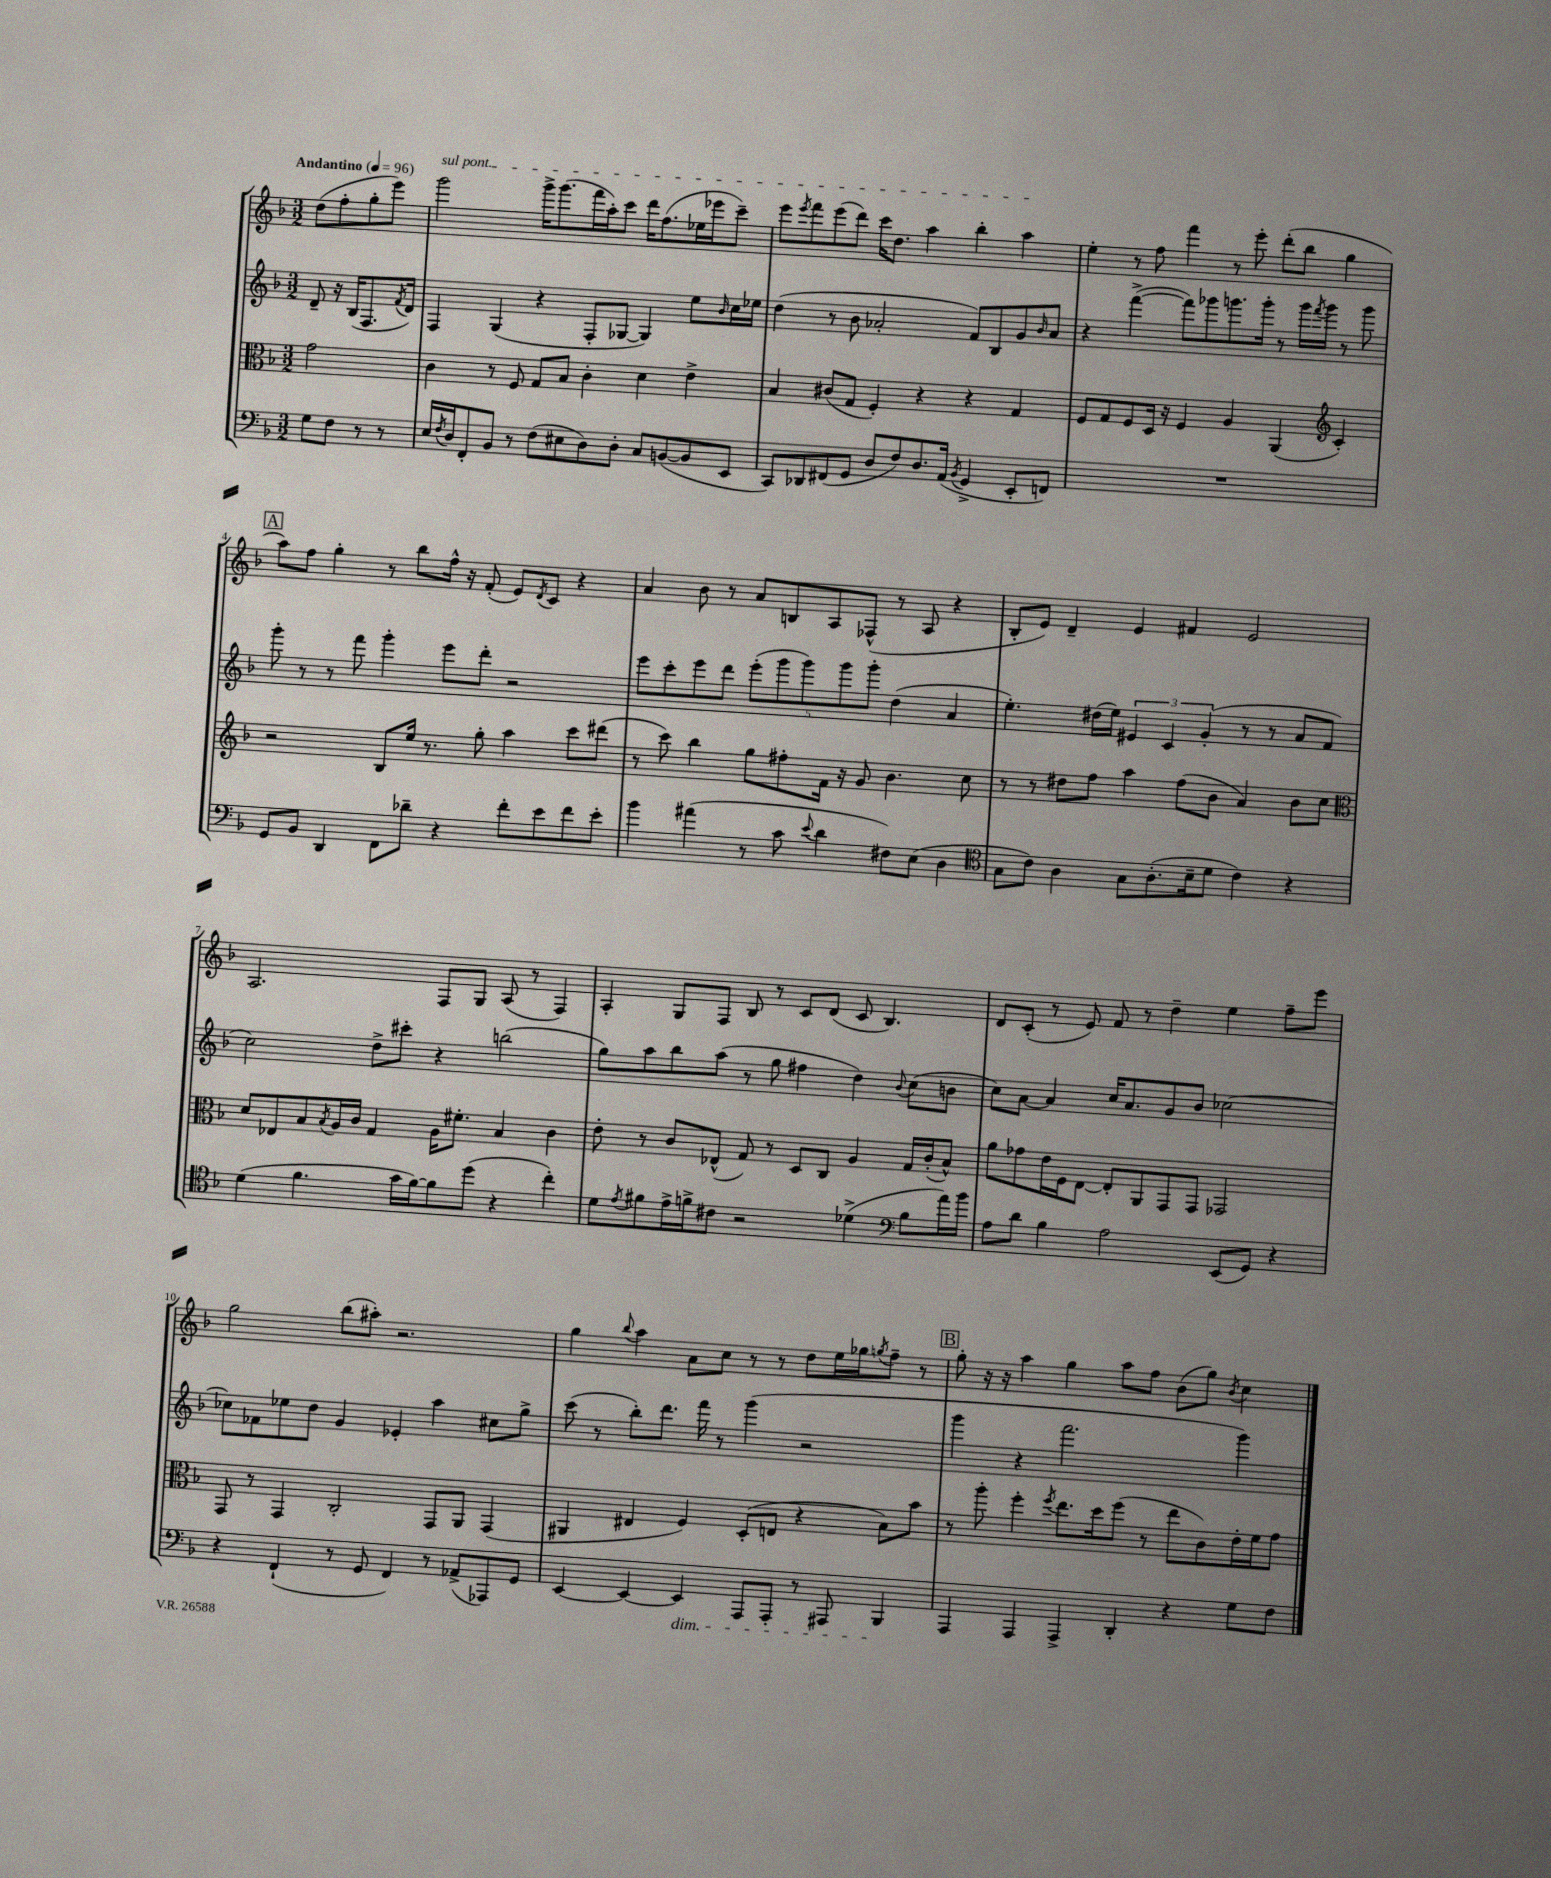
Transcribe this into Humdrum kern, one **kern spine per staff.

**kern	**kern	**kern	**kern
*staff4	*staff3	*staff2	*staff1
*clefF4	*clefC3	*clefG2	*clefG2
*k[b-]	*k[b-]	*k[b-]	*k[b-]
*M3/2	*M3/2	*M3/2	*M3/2
*MM96	*MM96	*MM96	*MM96
8G	2g	8d~	(8dd
8F	.	16r	8ff'
.	.	(16B-	.
8r	.	8.F	8gg'
8r	.	.	8eee)
.	.	8qf	.
.	.	16d)	.
=	=	=	=
16E	4c	4F	2ggg
8qF	.	.	.
16D	.	.	.
8FF'	.	.	.
8BB-	8r	(4G	.
8r	8F	.	.
(8F	8G	4r	16ggg^
.	.	.	(8.ggg
8E#	8B-	.	.
8D)	4c'	8F'	16fff
.	.	.	16aa')
8D'	.	[8G-	8ccc
8C	4d	4G-])	16ddd
.	.	.	(8.ff
([8BB	.	.	.
8BB]	4e^	8ee	16ee-
.	.	.	16eee-
.	.	16qqb-	.
8EE	.	16cc	8ccc~)
.	.	16ee-	.
=	=	=	=
8CC)	4B-	(4dd	8eee
.	.	.	8qeee
8DD-	.	.	8fff
(8FF#	(8c#	8r	(8eee
8GG	8G	8b-	8ddd)
8D	4F')	2a-'	16ccc
.	.	.	8.dd
8F)	.	.	.
8.D	4r	.	4aa
(16AA	.	.	.
8qBB-	.	.	.
4GG^	4r	8f)	4bb-'
.	.	8B-	.
8EE'	4G	8g	4aa
.	.	16qqb-	.
8FF)	.	8a-	.
=	=	=	=
1.r	8F	4r	4ee'
.	8G	.	.
.	8F	([4fff^	8r
.	16D	.	8ff
.	16r	.	.
.	4F	8fff])	4fff
.	.	8ggg-	.
.	4A	8.ggg	8r
.	.	.	8eee'
.	.	16ggg'	.
.	(4AA	8r	(8ddd'
.	.	16ggg	8bb-
.	.	8qfff	.
.	.	16ggg	.
*	*clefG2	*	*
.	4c')	8r	4gg
.	.	8ggg	.
=	=	=	=
8GG	2r	8ggg'	8aa)
8BB-	.	8r	8ff
4DD	.	8r	4gg'
.	.	8fff	.
8FF	8B-	4ggg'	8r
8d-~	16ee	.	8bb-
.	8.r	.	.
4r	.	8eee	16ff^^
.	.	.	16r
.	8gg'	8ddd'	(8f'
8f'	4aa	2r	8e)
.	.	.	8qd
8e	.	.	8c
8f	8ccc	.	4r
8e'	(8ddd#	.	.
=	=	=	=
4b-	8r	8eee	4a
.	8ccc)	8ccc'	.
(4a#	4bb-	8eee	8b-
.	.	8ddd	8r
8r	8gg	(10eee'	8a
.	.	10ggg	.
8c	8ff#'	.	8B
.	.	10ggg)	.
8qqe	.	.	.
4d	16f	.	8A
.	.	10ggg	.
.	16r	.	.
.	8g	.	(8F-^^
.	.	10ggg'	.
8F#)	4.b-	(4dd	8r
(8E	.	.	8A
4D	.	4a	4r
.	8cc	.	.
=	=	=	=
*clefC4	*	*	*
8G	8r	4.ee')	8B-'
8c)	8r	.	8e)
4A	8dd#	.	4d~
.	8ff	(16dd#	.
.	.	16ee)	.
8G	4aa	6e#	4e
(8.A'	.	.	.
.	.	6c	.
.	(8ff	.	4f#
16B-~	.	.	.
.	.	(6g'	.
8d	8b-	.	.
4c)	4a)	8r	2e
.	.	8r	.
4r	8b-	8a	.
.	8cc	8f	.
=	=	=	=
*	*clefC3	*	*
(4d	8d	2cc)	2.A
.	8E-	.	.
4.f	8B-	.	.
.	8qB-	.	.
.	16A	.	.
.	16c	.	.
.	4G	8dd^	.
16g	.	8ccc#'	.
[16f)	.	.	.
8f]	16A	4r	8F
.	8.f#'	.	.
(8dd	.	.	8G
4r	4B-	(2bb	(8A
.	.	.	8r
4cc')	4c	.	4F)
=	=	=	=
8d	8e'	8gg)	4A'
8qe	.	.	.
8f#	8r	8aa	.
16e^	8c	8bb-	8G
16f^	.	.	.
8c#	(8E-^^	(8aa	8F
2r	8G)	8r	8B-
.	8r	8gg	8r
.	8D	4ff#	8c
.	8C	.	(8d
(4d-^	4A	4dd)	8c
.	.	.	4.B-)
*clefF4	*	*	*
.	.	8qqb-	.
8B-	16G	(8cc	.
.	(16c'	.	.
16a)	8B-^^)	8b	.
16b-	.	.	.
=	=	=	=
8A	8a	8cc)	8d
8d	8g-	[8a	(8c'
4B-	16e	4a]	8r
.	16F	.	.
.	[8E	.	8e)
2A	8E']	16cc	8f
.	.	8.a	.
.	8AA	.	8r
.	8GG	8g	4dd~
.	8GG	8b-	.
(8EE	2GG-	[2cc-	4ee
8GG)	.	.	.
4r	.	.	8ff~
.	.	.	8eee
=	=	=	=
4r	8GG	8cc-]	2gg
.	8r	8f-	.
(4FF`	4GG	8ee-	.
.	.	8dd	.
8r	2C'	4g	(8bb-
8GG	.	.	8aa#')
4FF)	.	4e-'	2.r
8r	8GG	4aa	.
(8AA-^	8AA	.	.
8AAA-)	(4GG	8cc#	.
8GG	.	8gg^	.
=	=	=	=
[4EE	4AA#	(8ccc	4gg
.	.	8r	.
.	.	.	8qqbb-
4EE_	4E#	8bb-')	4aa
.	.	8.ddd	.
4EE]	4F)	.	8a
.	.	16fff	.
.	.	8r	8cc
8AAA	(8D'	(4ggg	8r
8AAA'	8E	.	8r
8r	4r	2r	8dd
8AAA#	.	.	16ee
.	.	.	16gg-
.	.	.	8qgg
4BBB-	8B-)	.	8ff~
.	8b-	.	8r
=	=	=	=
4AAA	8r	4ggg	8gg'
.	8aa'	.	16r
.	.	.	16r
4AAA	4ff'	4r	4aa
.	8qff	.	.
4AAA^	8.ee	2.fff	4gg
.	16dd	.	.
4DD'	(8ff	.	8aa
.	8r	.	8ff
4r	8ee	.	(8b-
.	8c)	.	8gg)
.	.	.	8qb-
8G	16e'	4ggg)	4cc
.	16f	.	.
8F	8g	.	.
==	==	==	==
*-	*-	*-	*-
